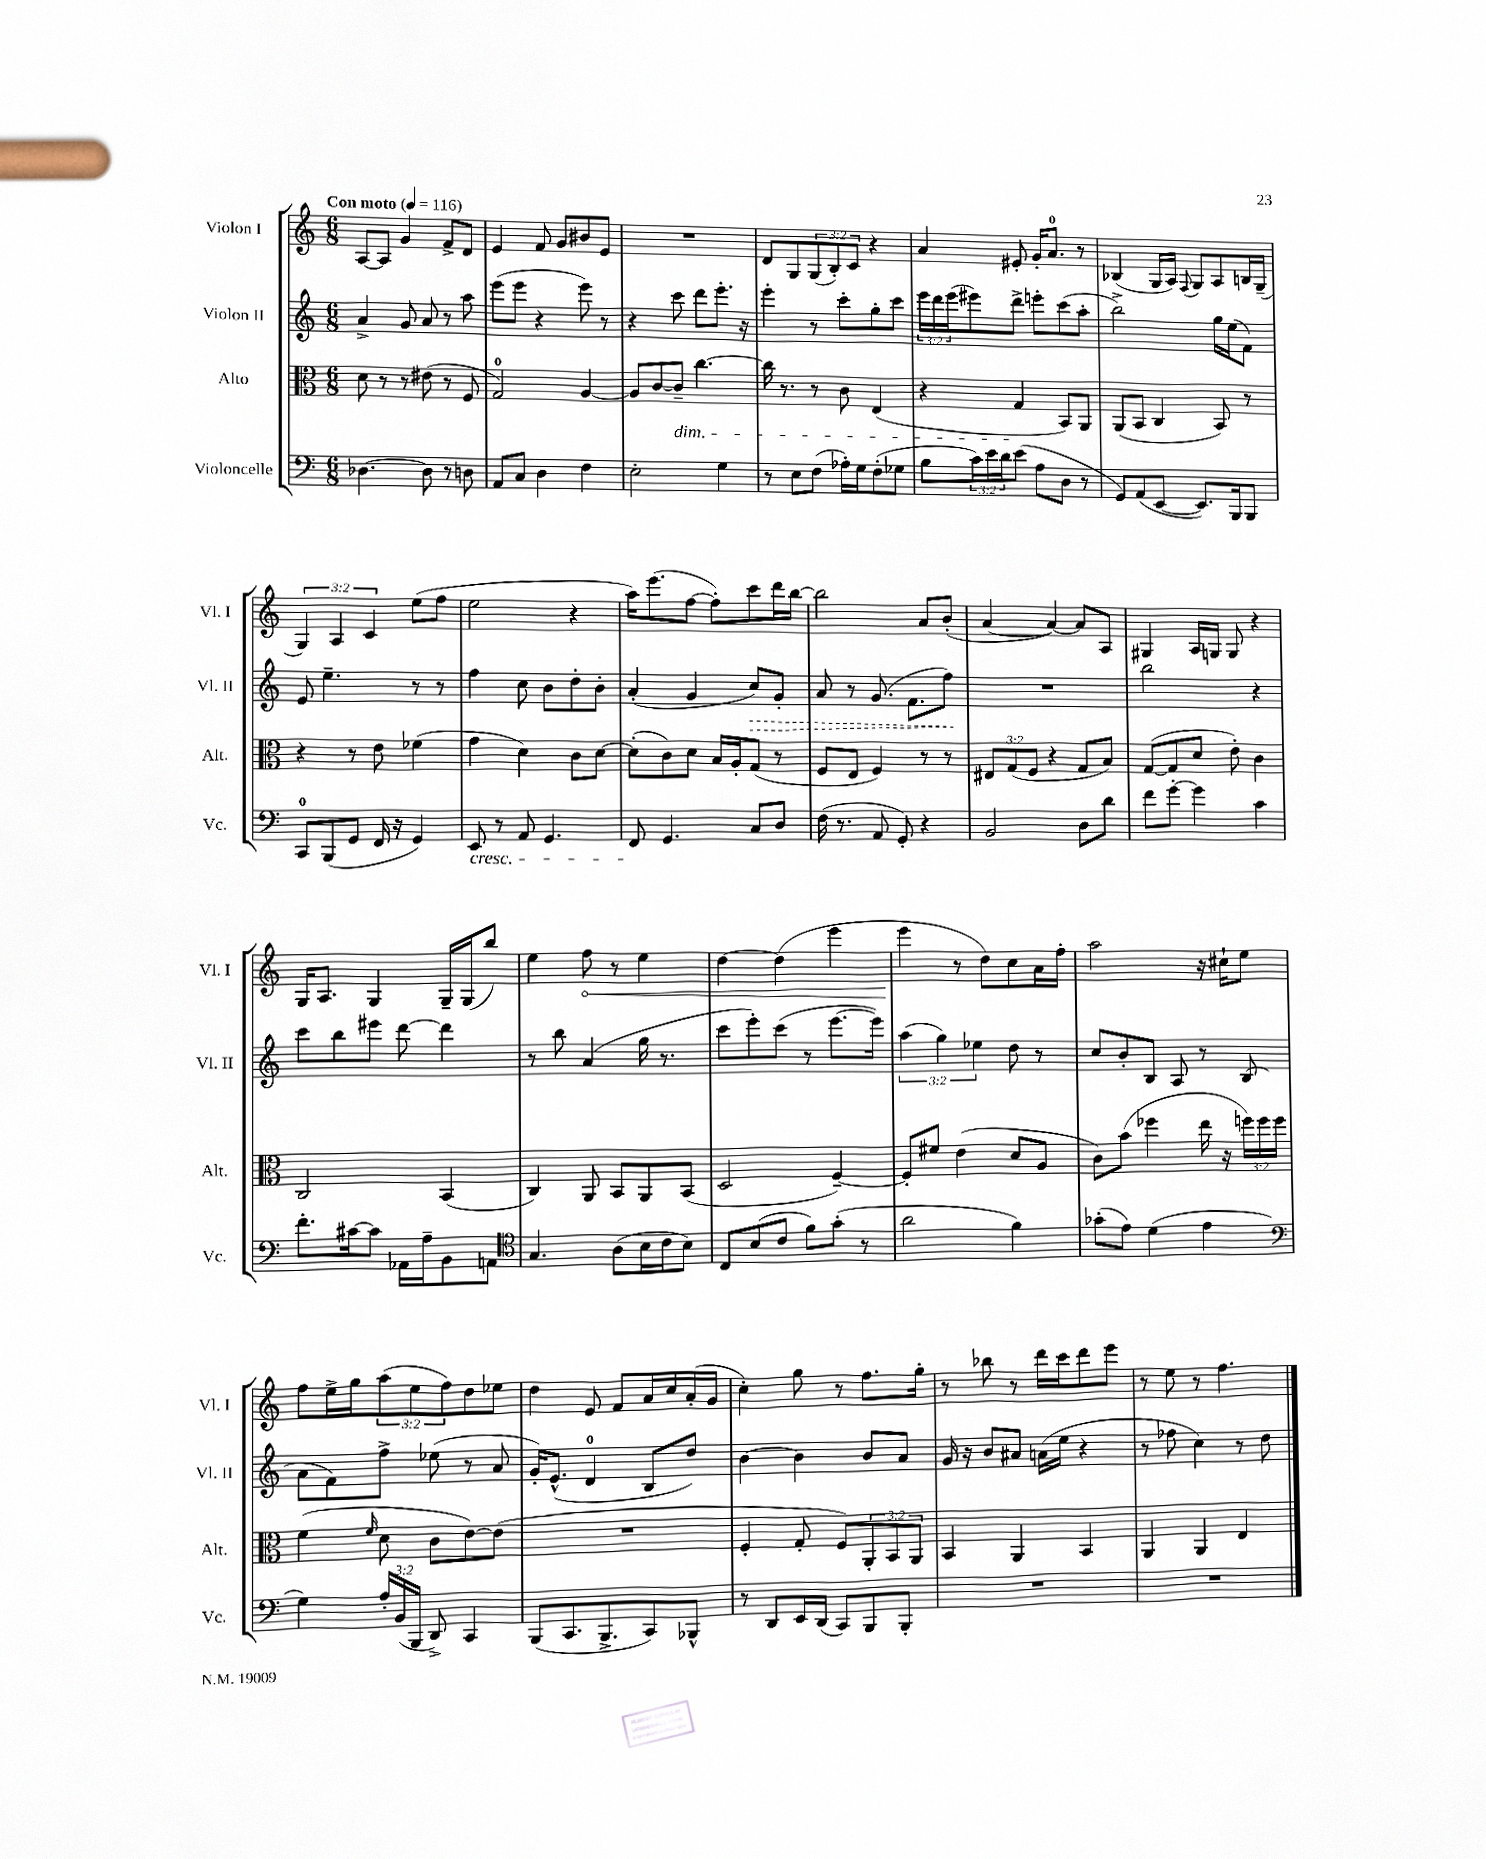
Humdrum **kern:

**kern	**kern	**kern	**kern
*staff4	*staff3	*staff2	*staff1
*clefF4	*clefC3	*clefG2	*clefG2
*k[]	*k[]	*k[]	*k[]
*M6/8	*M6/8	*M6/8	*M6/8
*MM116	*MM116	*MM116	*MM116
[4.D-\	8d\	4a^/	[8A/L
.	8r	.	8A/]J
.	8r	8g/	4g/
8D-\]	(8e#\	8a/	.
8r	8r	8r	8f^/L
8D\	8F/	8aa\	8d/J
=	=	=	=
8AA/L	2G/)	(8eee\L	4e/
8C/J	.	8eee\J	.
4D\	.	4r	8f/
.	.	.	8g/L
4F\	[4A/	8eee\)	8b#/
.	.	8r	8e/J
=	=	=	=
2E'\	8A/]L	4r	2.r
.	[8c/	.	.
.	8c~/]J	8ccc\	.
.	[4.cc\	8ddd\L	.
4G\	.	8.eee'\J	.
.	.	16r	.
=	=	=	=
8r	16cc\]	4eee'\	8d/L
.	8.r	.	.
8E\L	.	.	8G/
(8F\J	8r	8r	(12G/
.	.	.	12B'/)
16A-'\LL)	8c\	8ccc'\L	.
.	.	.	12c/J
16G\J	.	.	.
(8F'\	(4E/	8gg'\	4r
8G-\J	.	8ccc\J	.
=	=	=	=
8B\L	4r	24eee\LL	4a/
.	.	24ddd\	.
.	.	(24eee\J	.
24c\L)	.	8eee#\)	.
24e\	.	.	.
24d\J	.	.	.
(8e\J	4G/	8ddd^\J	8e#'/
8A\L	.	8eee'\L	16g'/LK
.	.	.	8.a/J
8D\J	8BB/L)	(8ccc\	.
8r	8AA/J	8aa'\J	8r
=	=	=	=
8GG/L)	(8AA/L	2bb^\)	(4B-/
(8AA/	8BB/J	.	.
[8EE/J	4C/	.	16G/LL
.	.	.	16A/JJ)
.	.	.	8qqF/
8.EE/]L)	.	.	8G/L
.	8BB/)	16gg\LL	8A/
16BBB/k	.	(16ee\J	.
8BBB/J	8r	8f\J)	16B/L
.	.	.	(16G~/JJ
=	=	=	=
8CC/L	4r	8e/	6G/)
(8BBB/	.	4.ee~\	.
.	.	.	6A/
8GG/J	8r	.	.
.	.	.	6c/
16FF/	8e\	.	.
16r	.	.	.
4GG/)	(4f-\	8r	(8ee\L
.	.	8r	8ff\J
=	=	=	=
8EE/	4g\	4ff\	2ee\
8r	.	.	.
8AA/	4d\)	8cc\	.
4.GG/	.	8b\L	.
.	8c\L	8dd'\	4r
.	[8d\J	8b'\J	.
=	=	=	=
8FF/	(8d'\]L	(4a'/	16aa\LK)
.	.	.	(8.eee\
4.GG/	8c\)	.	.
.	8d\J	4g/	[8ff\J
.	16B/LL	.	8ff'\]L)
.	16A'/J	.	.
8C/L	(8G/J	8cc/L)	8ccc\
8D/J	8r	8g'/J	16ddd\L
.	.	.	[16bb\JJ
=	=	=	=
(16F\	8F/L	8a/	2bb\]
8.r	.	.	.
.	8E/J	8r	.
8AA/	4F/)	(8.g/	.
8GG'/)	.	.	.
.	.	8.f\L	.
4r	8r	.	8a/L
.	8r	8ff\J)	(8b'/J
=	=	=	=
2BB/	12E#/L	2.r	[4a/
.	(12G/	.	.
.	12F/J	.	.
.	4r	.	4a/_)
8D\L	8G/L	.	8a/]L
8d\J	8B/J)	.	8A/J
=	=	=	=
8f\L	([8G/L	2bb\	4G#/
[8g'\J	8G/]	.	.
4g\]	8d/J	.	16A/LL
.	.	.	16G/JJ
.	8e'\)	.	8G/
4c\	4c\	4r	4r
=	=	=	=
8.f'\L	2C/	8ccc\L	16G/LK
.	.	.	8.A/J
.	.	8bb\	.
[16c#\k	.	.	.
8c#\]J	.	8eee#\J	4G/
16AA-\LL	.	[8ddd\	.
16A~\J	.	.	.
8BB\	(4BB/	4ddd\]	16G~/LL
.	.	.	(16G/J
8AA\J	.	.	8bb/J)
=	=	=	=
*clefC4	*	*	*
4.G/	4C/)	8r	4ee\
.	.	8bb\	.
.	8AA/	(4a/	8ff\
(8A\L	8BB/L	.	8r
16B\L	8AA/	16gg\	4ee\
16c\J	.	8.r	.
8B\J)	(8BB/J	.	.
=	=	=	=
8C/L	2D/	8ccc\L	[4dd\
(8B/	.	8eee'\)	.
8c/J	.	(8ccc\J	(4dd\]
8f\L)	.	8r	.
(8g'\J	[4F~/)	[8.eee\L	4eee\
8r	.	.	.
.	.	16eee\]Jk)	.
=	=	=	=
2a\	8F'/]L	(6aa\	4eee\
.	8f#/J	.	.
.	.	6gg\)	.
.	(4e\	.	8r
.	.	6ee-\	.
.	.	.	8dd\L)
4f\)	8d/L	8dd\	8cc\
.	8A/J	8r	16a\L
.	.	.	16ff'\JJ
=	=	=	=
(8g-'\L	8c\L)	8cc/L	2aa\
8e\J)	(8b\J	8b'/	.
(4d\	4ff-\	8B/J	.
.	.	8A/	.
4e\	16ee\	8r	16r
.	16r	.	16cc#`\LK
.	24ff\LL)	(8B/	8ee\J
.	24ff\	.	.
.	24ff\JJ	.	.
=	=	=	=
*clefF4	*	*	*
4G\)	(4f\	8a\L	8ff\L
.	.	8f\)	16ee^\L
.	.	.	16gg\J
.	16qqf/	.	.
24A'/LL	8d\	8ff^\J	(12aa\
(24BB/	.	.	.
24BBB/JJ	.	.	12ee\
8DD^/)	8c\L	(8ee-\	.
.	.	.	12ff\)
4CC/	[8e\)	8r	8dd\
.	(8e\]J	8a/	8ee-\J
=	=	=	=
(8BBB/L	2.r	16g'/LK)	4dd\
.	.	(8.e^^/J	.
8.CC/	.	.	.
.	.	4d/	8e/
8.BBB^/	.	.	.
.	.	.	8f/L
8CC/)	.	8B/L	16a/L
.	.	.	16cc/
8BBB-^^/J	.	8dd/J)	(16a'/
.	.	.	16g/JJ
=	=	=	=
8r	4F'/	[4b\	4cc'\)
8DD/L	.	.	.
16EE/L	8G'/	4b\]	8gg\
(16DD/JJ	.	.	.
8CC/L)	8F/L)	.	8r
8BBB/	12AA'/	8b/L	8.ff\L
.	12BB/	.	.
8BBB'/J	.	8a/J	.
.	12AA/J	.	.
.	.	.	16gg'\Jk
=	=	=	=
2.r	4BB/	16g/	8r
.	.	16r	.
.	.	8b/L	8bb-\
.	4AA/	8a#/J	8r
.	.	(16a\LL	16ddd\LL
.	.	16ee\JJ	16ccc\J
.	4BB/	4r	8ddd\
.	.	.	8eee\J
=	=	=	=
2.r	4AA/	8r	8r
.	.	8ff-\	8ee\
.	4AA/	4cc\)	8r
.	.	.	4.ff\
.	4E/	8r	.
.	.	8dd\	.
==	==	==	==
*-	*-	*-	*-
